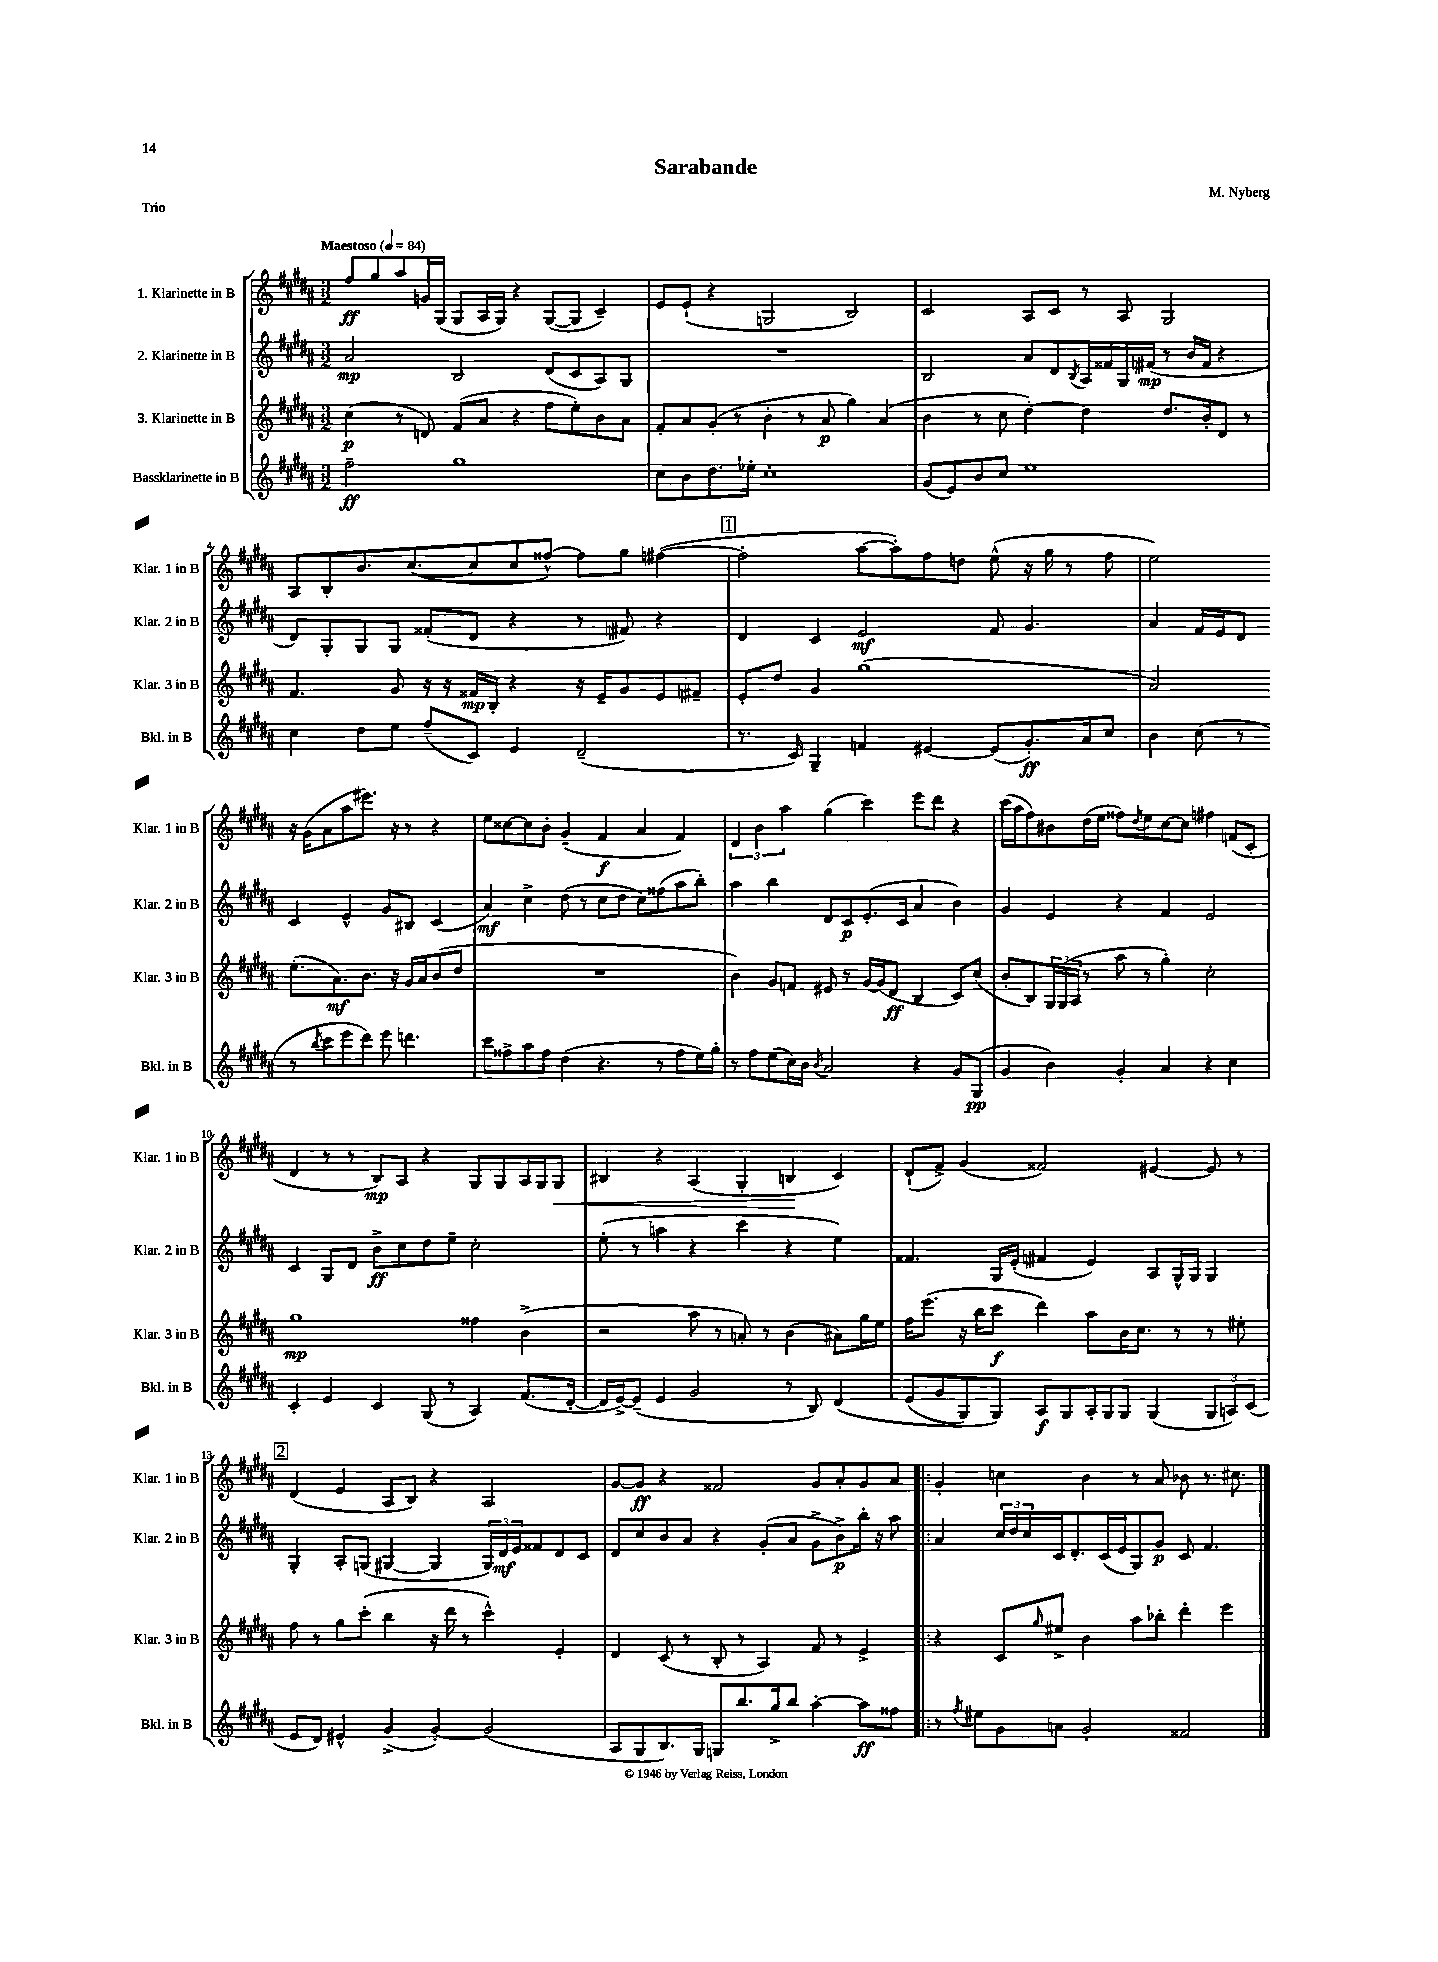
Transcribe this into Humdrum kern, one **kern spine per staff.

**kern	**dynam	**kern	**dynam	**kern	**dynam	**kern	**dynam
*part4	*part4	*part3	*part3	*part2	*part2	*part1	*part1
*staff4	*staff4	*staff3	*staff3	*staff2	*staff2	*staff1	*staff1
*I"Bassklarinette in B	*	*I"3. Klarinette in B	*	*I"2. Klarinette in B	*	*I"1. Klarinette in B	*
*I'Bkl. in B	*	*I'Klar. 3 in B	*	*I'Klar. 2 in B	*	*I'Klar. 1 in B	*
*clefG2	*	*clefG2	*	*clefG2	*	*clefG2	*
*k[f#c#g#d#a#]	*	*k[f#c#g#d#a#]	*	*k[f#c#g#d#a#]	*	*k[f#c#g#d#a#]	*
*M3/2	*	*M3/2	*	*M3/2	*	*M3/2	*
*MM84	*	*MM84	*	*MM84	*	*MM84	*
=1	=1	=1	=1	=1	=1	=1	=1
!	!	!	!	!	!	!LO:TX:a:B:t=Maestoso	!
2ff#~\	ff	(4cc#\	p	2a#/	mp	8ff#/L	ff
.	.	.	.	.	.	8gg#/	.
.	.	8r	.	.	.	8aa#/	.
.	.	8dn/)	.	.	.	16gn/L	.
.	.	.	.	.	.	(16G#/JJ	.
1gg#	.	(8f#/L	.	2B/	.	8G#/L	.
.	.	8a#/J	.	.	.	16A#/L	.
.	.	.	.	.	.	16G#/JJ)	.
.	.	4r	.	.	.	4r	.
.	.	8ff#\L	.	(8d#/L	.	([8G#/L	.
.	.	8ee'\)	.	8c#/	.	8G#/J]	.
.	.	8b\	.	8A#/)	.	4c#~/)	.
.	.	8a#\J	.	8G#/J	.	.	.
=2	=2	=2	=2	=2	=2	=2	=2
8cc#\L	.	8f#'/L	.	1.r	.	8e/L	.
8b\	.	8a#/	.	.	.	(8e`/J	.
8.dd#\	.	(8g#'/J	.	.	.	4r	.
.	.	8r	.	.	.	.	.
16ee-X'\Jk	.	.	.	.	.	.	.
1cc#'	.	4b'\	.	.	.	2Gn/	.
.	.	8r	.	.	.	.	.
.	.	8a#/	p	.	.	.	.
.	.	4gg#\)	.	.	.	2B/)	.
.	.	(4a#/	.	.	.	.	.
=3	=3	=3	=3	=3	=3	=3	=3
(8g#/L	.	4b\	.	2B/	.	2c#/	.
8e/)	.	.	.	.	.	.	.
8b/	.	8r	.	.	.	.	.
8cc#/J	.	8cc#\	.	.	.	.	.
1ee	.	[4dd#'\)	.	8a#/L	.	8A#/L	.
.	.	.	.	8d#/	.	8c#/J	.
.	.	.	.	8qB/	.	.	.
.	.	4dd#\]	.	16A#/L	.	8r	.
.	.	.	.	16f##X/	.	.	.
.	.	.	.	16G#/	.	8A#/	.
.	.	.	.	(16f#X/JJ	mp	.	.
.	.	8.dd#/L	.	8r	.	2G#/	.
.	.	.	.	16b/LL	.	.	.
.	.	16b'/k	.	16f#/JJ	.	.	.
.	.	8d#/J	.	4r	.	.	.
.	.	8r	.	.	.	.	.
!!LO:LB:g=z
=4	=4	=4	=4	=4	=4	=4	=4
4cc#\	.	4.f#/	.	8d#/L)	.	8A#/L	.
.	.	.	.	8G#'/	.	8B'/	.
8dd#\L	.	.	.	8G#/	.	8.b/	.
8ee\J	.	8g#/	.	8G#/J	.	.	.
.	.	.	.	.	.	([8.cc#/	.
(8ff#~/L	.	16r	.	(8f##X'/L	.	.	.
.	.	16r	.	.	.	.	.
8c#/J)	.	16f##X/LL	mp	8d#/J	.	8cc#/]	.
.	.	16B'/JJ	.	.	.	.	.
4e/	.	4r	.	4r	.	8cc#/	.
.	.	.	.	.	.	[8ff##X^^/J)	.
(2d#~/	.	16r	.	8r	.	8ff##\L]	.
.	.	16e~/KL	.	.	.	.	.
.	.	8g#/	.	8f#X/)	.	8gg#\J	.
.	.	8e/	.	4r	.	([4ff#X\	.
.	.	8f#X~/J	.	.	.	.	.
!!LO:REH:place=s1:t=1
=5	=5	=5	=5	=5	=5	=5	=5
8.r	.	8e'/L	.	4d#/	.	2ff#'\]	.
.	.	8dd#/J	.	.	.	.	.
16c#/)	.	.	.	.	.	.	.
4G#~/	.	4g#/	.	4c#/	.	.	.
4fn/	.	(1gg#	.	2e/	mf	[8aa#\L	.
.	.	.	.	.	.	8aa#'\])	.
[4e#X/	.	.	.	.	.	8ff#\	.
.	.	.	.	.	.	8ddn\J	.
(8e#/L]	.	.	.	8f#/	.	(8ee^^\	.
8.g#'/)	ff	.	.	4.g#/	.	16r	.
.	.	.	.	.	.	16gg#\	.
.	.	.	.	.	.	8r	.
16a#/k	.	.	.	.	.	.	.
8cc#/J	.	.	.	.	.	8ff#\	.
=6	=6	=6	=6	=6	=6	=6	=6
4b\	.	2a#/)	.	4a#/	.	2ee\)	.
(8cc#\	.	.	.	16f#/LL	.	.	.
.	.	.	.	16e/J	.	.	.
8r	.	.	.	8d#/J	.	.	.
8r	.	(8.ee'\L	.	4c#/	.	16r	.
.	.	.	.	.	.	(16g#\KL	.
8qbb/	.	.	.	.	.	.	.
8ccc#\L	.	.	.	.	.	8a#\	.
.	.	8.a#\)	mf	.	.	.	.
8eee\	.	.	.	4e^^/	.	8aa#\	.
8ddd#\J)	.	8.b\J	.	.	.	8.eee#X\J)	.
8eee\	.	.	.	8g#/L	.	.	.
.	.	16r	.	.	.	16r	.
4.dddn\	.	16g#/LL	.	8B#X/J	.	8r	.
.	.	16a#/J	.	.	.	.	.
.	.	(8b/	.	(4c#/	.	4r	.
.	.	8dd#/J	.	.	.	.	.
!!LO:LB:g=z
=7	=7	=7	=7	=7	=7	=7	=7
8ccc#\L	.	1.r	.	4a#/)	mf	8ee\L	.
8ff##X^\	.	.	.	.	.	[8cc##X\	.
8aa#\	.	.	.	4cc#^\	.	8cc##\]	.
8ff##\J	.	.	.	.	.	8b'\J	.
(4dd#\	.	.	.	(8dd#\	.	(4g#~/	.
.	.	.	.	8r	.	.	.
4.r	.	.	.	8cc#\L	.	4f#/	f
.	.	.	.	8dd#\J	.	.	.
.	.	.	.	8cc#\L)	.	4a#/	.
8r	.	.	.	(8ff##X\	.	.	.
8ff##\L	.	.	.	8aa#\	.	4f#/)	.
16ee\L)	.	.	.	8bb'\J)	.	.	.
16gg#'\JJ	.	.	.	.	.	.	.
=8	=8	=8	=8	=8	=8	=8	=8
8r	.	4b\)	.	4aa#\	.	6d#/	.
8ff#\L	.	.	.	.	.	.	.
.	.	.	.	.	.	6b\	.
(8ee\	.	8g#/L	.	4bb\	.	.	.
.	.	.	.	.	.	6aa#\	.
16cc#\L)	.	8fn/J	.	.	.	.	.
16b\JJ	.	.	.	.	.	.	.
8qb/	.	.	.	.	.	.	.
2a#/	.	8e#X/	.	8d#/L	.	(4gg#\	.
.	.	8r	.	8c#/	p	.	.
.	.	[16g#/LL	.	(8.e'/	.	4ccc#\)	.
.	.	(16g#/J]	.	.	.	.	.
.	.	8d#/J	ff	.	.	.	.
.	.	.	.	16c#/Jk	.	.	.
4r	.	4B/	.	4a#/	.	8eee\L	.
.	.	.	.	.	.	8ddd#\J	.
8g#/L	.	8c#/L)	.	4b\)	.	4r	.
(8G#/J	pp	(8cc#/J	.	.	.	.	.
=9	=9	=9	=9	=9	=9	=9	=9
4g#/	.	8b'/L	.	4g#/	.	(16ccc#\LL	.
.	.	.	.	.	.	16aa#\J	.
.	.	8B/)	.	.	.	8ff#\)	.
4b\)	.	24G#/L	.	4e/	.	8b#X\	.
.	.	(24G#/	.	.	.	.	.
.	.	24A#/JJ	.	.	.	.	.
.	.	8r	.	.	.	(16dd#\L	.
.	.	.	.	.	.	16ee\JJ	.
4g#'/	.	8aa#\	.	4r	.	8ff##X\L)	.
.	.	.	.	.	.	8qdd#/	.
.	.	8r	.	.	.	8ee\	.
4a#/	.	4gg#'\)	.	4f#/	.	[8cc#\	.
.	.	.	.	.	.	8cc#\J]	.
4r	.	2cc#'\	.	2e/	.	4ff#X\	.
4cc#\	.	.	.	.	.	(8fn/L	.
.	.	.	.	.	.	8c#'/J	.
!!LO:LB:g=z
=10	=10	=10	=10	=10	=10	=10	=10
4c#'/	.	1gg#	mp	4c#/	.	4d#/	.
4e/	.	.	.	8G#/L	.	8r	.
.	.	.	.	8d#/J	.	8r	.
4c#/	.	.	.	8b^\L	ff	8B/L)	mp
.	.	.	.	8cc#\	.	8A#/J	.
(8G#/	.	.	.	8dd#\	.	4r	.
8r	.	.	.	8ee~\J	.	.	.
4A#/)	.	4ff##X\	.	2cc#'\	.	8G#/L	.
.	.	.	.	.	.	8G#/	.
(8.f#/L	.	(4b^\	.	.	.	16A#/L	.
.	.	.	.	.	.	16G#/J	.
!	!	!	!	!	!	!	!LO:HP:b
.	.	.	.	.	.	8G#/J	<
[16d#'/Jk	.	.	.	.	.	.	.
=11	=11	=11	=11	=11	=11	=11	=11
16d#/LL]	.	2r	.	(8ee'\	.	4B#X/	.
[16e^/J)	.	.	.	.	.	.	.
(8e~/J]	.	.	.	8r	.	.	.
4e/	.	.	.	4aan\	.	4r	.
2g#/	.	8aa#\	.	4r	.	(4A#/	.
.	.	8r	.	.	.	.	.
.	.	8an'/)	.	4ccc#\	.	4G#'/	.
.	.	8r	.	.	.	.	.
8r	.	(4b\	.	4r	.	4Bn/	.
8B/)	.	.	.	.	.	.	.
(4d#/	.	8a#X\L)	.	4ee\)	.	4c#/)	[
.	.	16gg#\L	.	.	.	.	.
.	.	16ee\JJ	.	.	.	.	.
=12	=12	=12	=12	=12	=12	=12	=12
(8e/L	.	16ff#\KL	.	4.f##X/	.	(8d#`/L	.
.	.	(8.eee\J	.	.	.	.	.
8g#/	.	.	.	.	.	8f#^/J)	.
8G#/)	.	16r	.	.	.	(4g#/	.
.	.	16bb\KL	.	.	.	.	.
8G#/J)	.	8ccc#\J	f	16G#/LL	.	.	.
.	.	.	.	(16e'/JJ	.	.	.
8A#/L	f	4ddd#\)	.	4f#X/	.	2f##X/)	.
8G#/	.	.	.	.	.	.	.
16A#'/L	.	8aa#\L	.	4e/)	.	.	.
16G#/J	.	.	.	.	.	.	.
8G#/J	.	16b\K	.	.	.	.	.
.	.	8.cc#\J	.	.	.	.	.
(4G#/	.	.	.	8A#/L	.	[4e#X/	.
.	.	8r	.	16G#^^/L	.	.	.
.	.	.	.	16G#/JJ	.	.	.
12G#/L	.	8r	.	4G#/	.	8e#/]	.
12An/)	.	.	.	.	.	.	.
.	.	8ee#X'\	.	.	.	8r	.
(12c#/J	.	.	.	.	.	.	.
!!LO:LB:g=z
!!LO:REH:place=s1:t=2
=13	=13	=13	=13	=13	=13	=13	=13
8e/L	.	8ff#\	.	4G#'/	.	(4d#/	.
8d#/J)	.	8r	.	.	.	.	.
4e#X^^/	.	8gg#\L	.	8A#'/L	.	4e/	.
.	.	(8ccc#'\J	.	(8Gn/J	.	.	.
(4g#^/	.	4bb\	.	[4G#X/	.	8A#/L	.
.	.	.	.	.	.	8B/J)	.
[4g#'/)	.	16r	.	4G#/]	.	4r	.
.	.	16ddd#\	.	.	.	.	.
.	.	8r	.	.	.	.	.
(2g#/]	.	4ccc#^^\)	.	24G#/LL)	.	2A#/	.
.	.	.	.	24d#/	mf	.	.
.	.	.	.	24e/J	.	.	.
.	.	.	.	8f##X/	.	.	.
.	.	4e'/	.	8d#/	.	.	.
.	.	.	.	8c#/J	.	.	.
=14	=14	=14	=14	=14	=14	=14	=14
8A#/L	.	4d#/	.	8d#/L	.	[8g#/L	.
8G#/	.	.	.	8cc#/	.	8g#/J]	ff
8.B/)	.	(8c#/	.	8b/	.	4r	.
.	.	8r	.	8a#/J	.	.	.
16G#/Jk	.	.	.	.	.	.	.
8Gn/L	.	8B'/	.	4r	.	2f##X/	.
8.bb/	.	8r	.	.	.	.	.
.	.	4A#/)	.	(8g#'/L	.	.	.
16gg#^/k	.	.	.	.	.	.	.
8bb/J	.	.	.	8a#/J	.	.	.
[4aa#'\	.	8f#/	.	8g#^\L	.	8g#/L	.
.	.	8r	.	8b^\)	p	8a#'/	.
8aa#\L]	ff	4e^/	.	16bb'\Jk	.	8g#/	.
.	.	.	.	16r	.	.	.
8ff##X\J	.	.	.	8aa#\	.	8a#/J	.
=15!|:	=15!|:	=15!|:	=15!|:	=15!|:	=15!|:	=15!|:	=15!|:
8r	.	4r	.	4a#/	.	4g#'/	.
8qff#/	.	.	.	.	.	.	.
8ee#X\L	.	.	.	.	.	.	.
8g#\	.	8c#/L	.	24cc#/LL	.	4ccn\	.
.	.	.	.	24dd#/	.	.	.
.	.	.	.	24cc#/	.	.	.
.	.	16qqgg#/	.	.	.	.	.
8an\J	.	8ee#X^/J	.	16c#/J	.	.	.
.	.	.	.	8.d#'/	.	.	.
2g#'/	.	4b\	.	.	.	4b\	.
.	.	.	.	(16c#/L	.	.	.
.	.	.	.	16e/J	.	.	.
.	.	8aa#\L	.	8G#/)	.	8r	.
.	.	8bb-X'\J	.	8g#/J	p	8a#/	.
2f##X/	.	4ddd#'\	.	8c#/	.	8b-X\	.
.	.	.	.	4.f#/	.	8.r	.
.	.	4eee\	.	.	.	.	.
.	.	.	.	.	.	8.cc#X\	.
==	==	==	==	==	==	==	==
*-	*-	*-	*-	*-	*-	*-	*-
